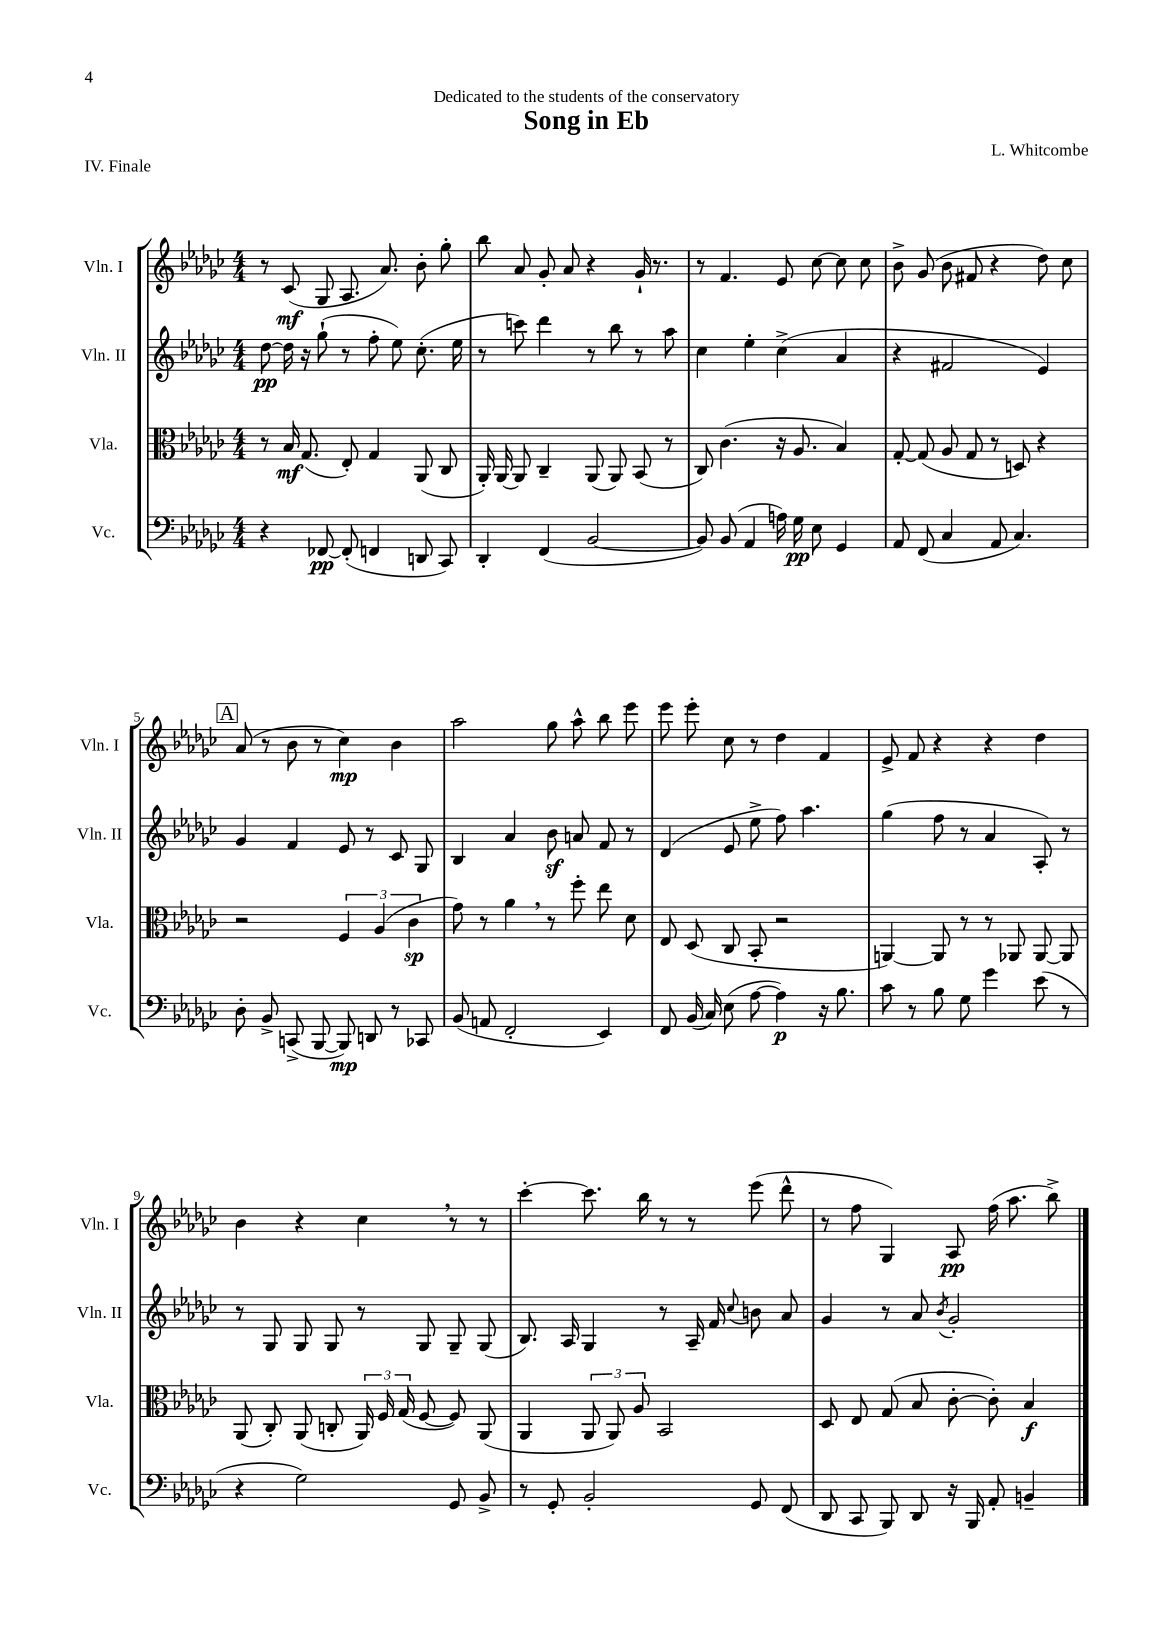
\header { title = "Song in Eb" composer = "L. Whitcombe" dedication = "Dedicated to the students of the conservatory" piece = "IV. Finale" }
<<
\new StaffGroup <<
\new Staff = "s0" \with { instrumentName = "Vln. I" shortInstrumentName = "Vln. I" } {
    \clef treble \key ges \major \numericTimeSignature \time 4/4
    \autoBeamOff r8 ces'8\mf( ges8 aes8. aes'8.) bes'8-. ges''8-. |
    bes''8 aes'8 ges'8-. aes'8 r4 ges'16-! r8. |
    r8 f'4. ees'8 ces''8~ ces''8 ces''8 |
    bes'8-> ges'8( bes'8 fis'8 r4 des''8) ces''8 |
    \mark \markup { \box "A" } aes'8( r8 bes'8 r8 ces''4\mp) bes'4 |
    aes''2 ges''8 aes''8-^ bes''8 ees'''8 |
    ees'''8 ees'''8-. ces''8 r8 des''4 f'4 |
    ees'8-> f'8 r4 r4 des''4 |
    bes'4 r4 ces''4 \breathe r8 r8 |
    ces'''4~-. ces'''8. bes''16 r8 r8 ees'''8( des'''8-^ |
    r8 f''8 ges4) aes8\pp f''16( aes''8. bes''8->) \bar "|." |
}
\new Staff = "s1" \with { instrumentName = "Vln. II" shortInstrumentName = "Vln. II" } {
    \clef treble \key ges \major \numericTimeSignature \time 4/4
    \autoBeamOff des''8~\pp des''16 r16 ges''8-!( r8 f''8-. ees''8) ces''8.-.( ees''16 |
    r8 c'''8) des'''4 r8 bes''8 r8 aes''8 |
    ces''4 ees''4-. ces''4->( aes'4 |
    r4 fis'2 ees'4) |
    \mark \markup { \box "A" } ges'4 f'4 ees'8 r8 ces'8 ges8 |
    bes4 aes'4 bes'8\sf a'8 f'8 r8 |
    des'4( ees'8 ees''8-> f''8) aes''4. |
    ges''4( f''8 r8 aes'4 aes8-.) r8 |
    r8 ges8 ges8 ges8 r8 ges8 ges8-- ges8( |
    bes8.) aes16 ges4 r8 aes16-- f'16 \appoggiatura { ces''8 } b'8 aes'8 |
    ges'4 r8 aes'8 \acciaccatura { bes'8 } ges'2-. \bar "|." |
}
\new Staff = "s2" \with { instrumentName = "Vla." shortInstrumentName = "Vla." } {
    \clef alto \key ges \major \numericTimeSignature \time 4/4
    \autoBeamOff r8 bes16\mf ges8.( ees8-.) ges4 aes,8( ces8 |
    aes,16-.) aes,16~ aes,8 ces4-- aes,8( aes,8) bes,8( r8 |
    ces8) ces'4.( r16 aes8. bes4) |
    ges8~-. ges8( aes8 ges8 r8 d8) r4 |
    \mark \markup { \box "A" } r2 \tuplet 3/2 { f4 aes4( ces'4\sp } |
    ges'8) r8 aes'4 \breathe r8 f''8-. ees''8 des'8 |
    ees8 des8( ces8 bes,8-. r2 |
    a,4~) a,8 r8 r8 aes,8 aes,8~ aes,8 |
    aes,8( ces8-.) aes,8( c8-. \tuplet 3/2 { aes,16) f16 ges16( } f8~ f8) aes,8( |
    aes,4 \tuplet 3/2 { aes,8 aes,8) aes8 } bes,2 |
    des8 ees8 ges8( bes8 ces'8~-. ces'8-.) bes4\f \bar "|." |
}
\new Staff = "s3" \with { instrumentName = "Vc." shortInstrumentName = "Vc." } {
    \clef bass \key ges \major \numericTimeSignature \time 4/4
    \autoBeamOff r4 fes,8~\pp fes,8-.( f,4 d,8 ces,8) |
    des,4-. f,4( bes,2~ |
    bes,8) bes,8( aes,4 a16) ges16\pp ees8 ges,4 |
    aes,8 f,8( ces4 aes,8 ces4.) |
    \mark \markup { \box "A" } des8-. bes,8-> c,8->( bes,,8~ bes,,8\mp) d,8 r8 ces,8 |
    bes,8( a,8 f,2-. ees,4) |
    f,8 bes,16( ces16) ees8( aes8~ aes4\p) r16 bes8. |
    ces'8 r8 bes8 ges8 ges'4 ees'8( r8 |
    r4 ges2) ges,8 bes,8-> |
    r8 ges,8-. bes,2-. ges,8 f,8( |
    des,8 ces,8 bes,,8) des,8 r16 bes,,16 aes,8-. b,4-- \bar "|." |
}
>>
>>
